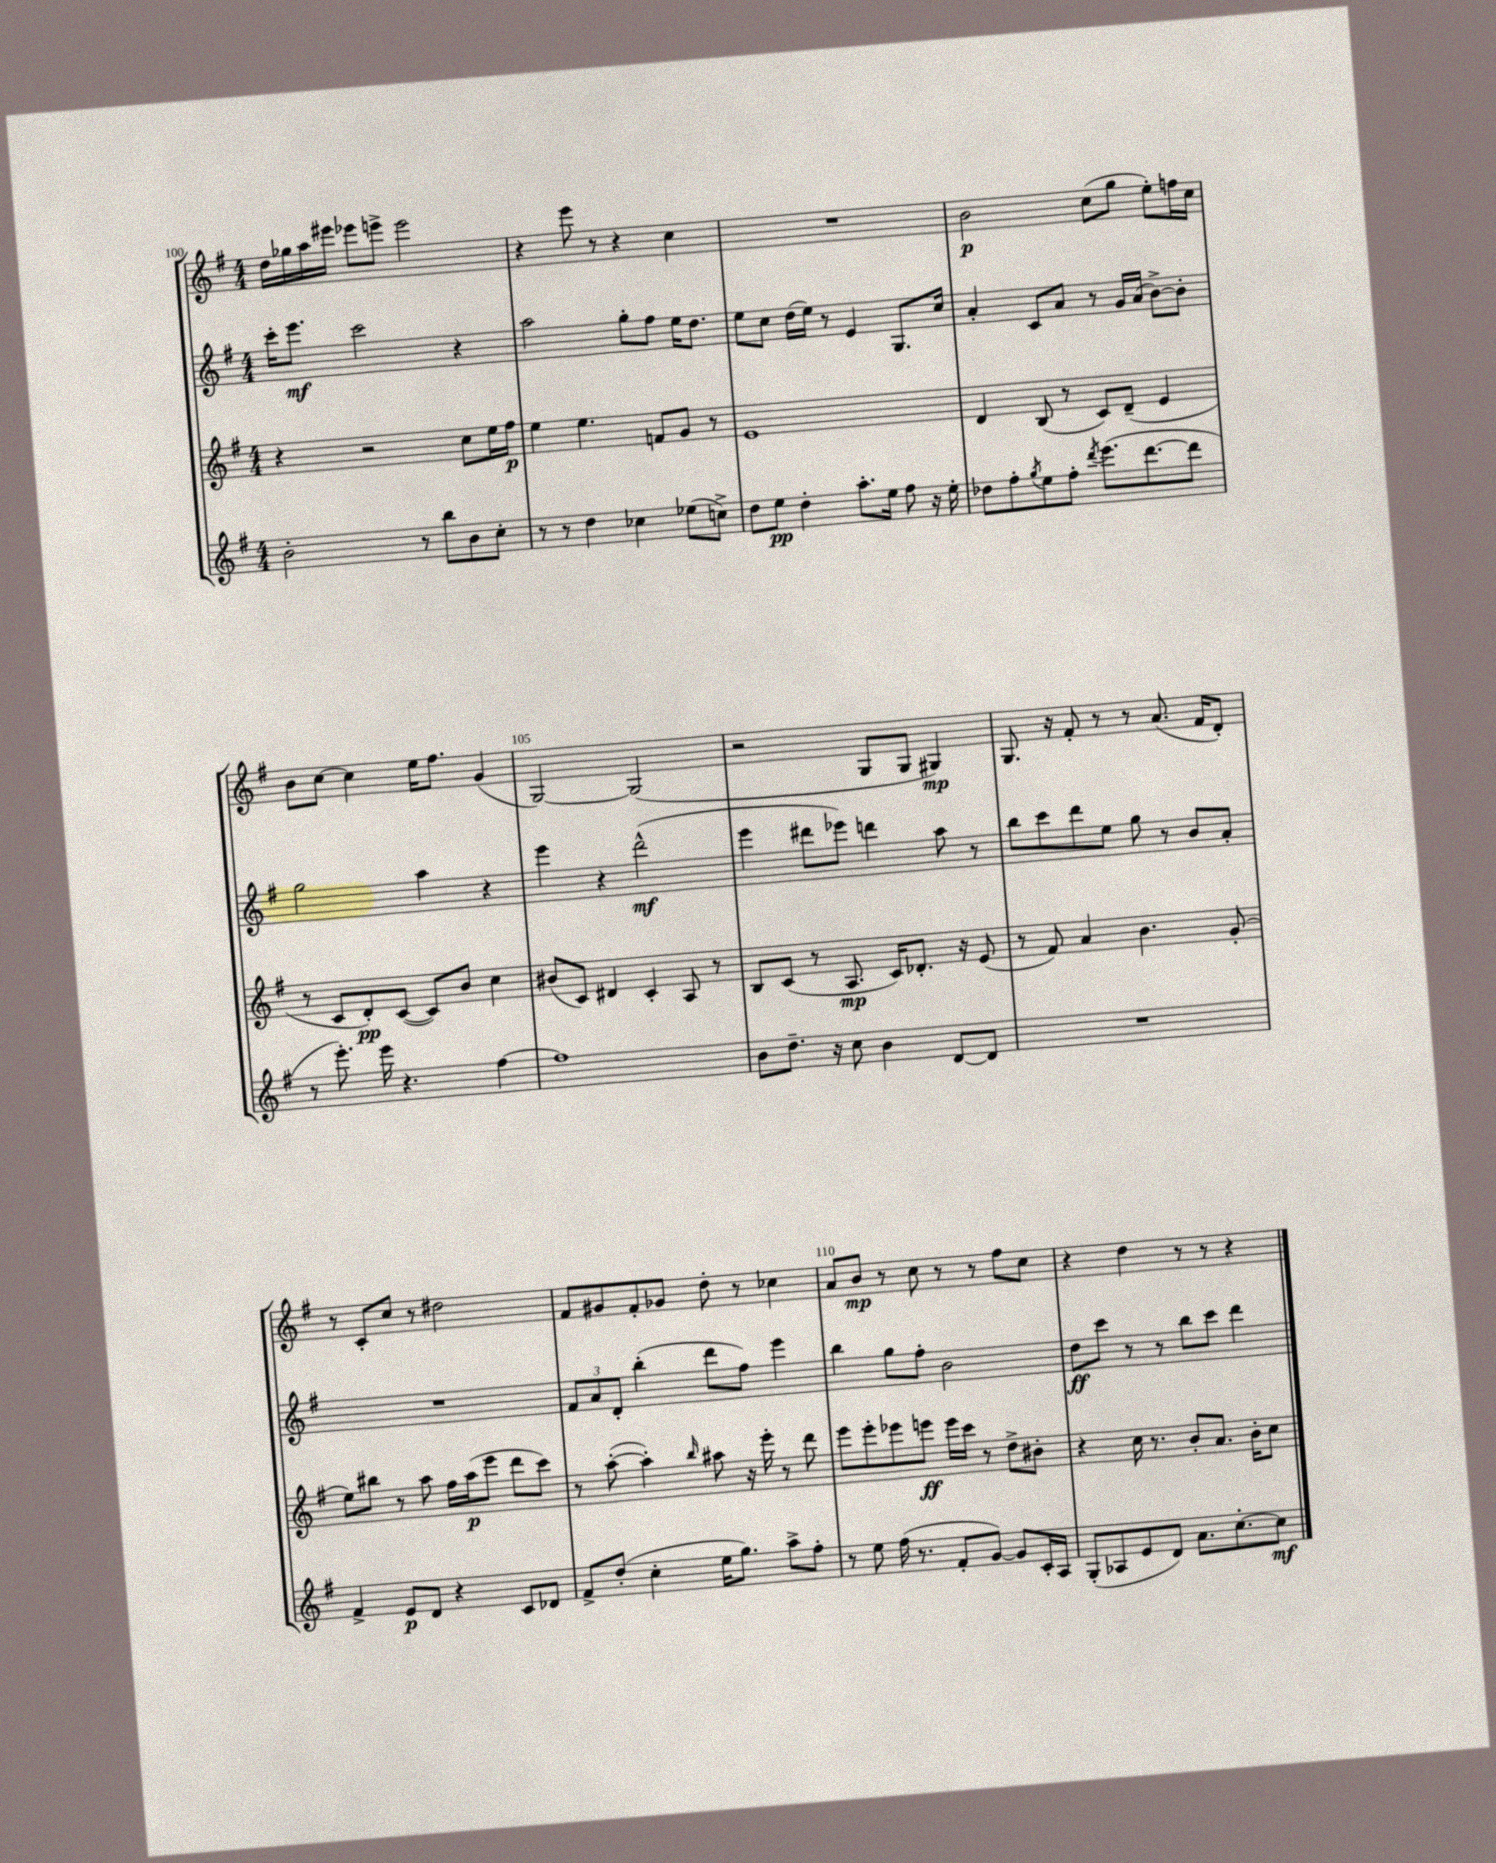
<<
\new StaffGroup <<
\new Staff = "s0" {
    \clef treble \key g \major \numericTimeSignature \time 4/4
    d''16 ges''16 a''16 eis'''16 ees'''8 e'''8-> e'''2 |
    r4 e'''8 r8 r4 c''4 |
    R1 |
    b'2\p c''8( g''8 e''8-.) f''16 c''16 |
    b'8 c''8~ c''4 e''16 fis''8. g'4( |
    g2~) g2( |
    r2 g8 g8 gis4\mp) |
    g8. r16 fis'8-. r8 r8 a'8.( fis'16 d'8-.) |
    r8 c'8-. c''8 r8 dis''2 |
    fis'8 gis'8 fis'8-. ges'8 d''8-. r8 ces''4 |
    a'8 b'8\mp r8 c''8 r8 r8 fis''8 c''8 |
    r4 d''4 r8 r8 r4 \bar "|." |
}
\new Staff = "s1" {
    \clef treble \key g \major \numericTimeSignature \time 4/4
    c'''16-. e'''8.\mf c'''2 r4 |
    a''2 g''8-. fis''8 e''16 d''8. |
    e''8 c''8 d''16( e''16) r8 e'4 g8. c''16 |
    a'4-. c'8 a'8 r8 g'16 a'16( b'8~->) b'8-. |
    g''2 a''4 r4 |
    e'''4 r4 d'''2-^\mf( |
    e'''4 dis'''8 ees'''8) d'''4 a''8 r8 |
    b''8 c'''8 d'''8 e''8 g''8 r8 b'8 a'8-. |
    R1 |
    \tuplet 3/2 { fis'8 a'8 d'8-. } b''4-.( d'''8 fis''8) e'''4 |
    b''4 g''8 fis''8-. b'2 |
    d''8\ff c'''8 r8 r8 b''8 c'''8 d'''4 \bar "|." |
}
\new Staff = "s2" {
    \clef treble \key g \major \numericTimeSignature \time 4/4
    r4 r2 c''8 e''16 fis''16\p |
    e''4 e''4. f'8 g'8 r8 |
    e'1 |
    d'4 b8( r8 c'8) d'8--( e'4 |
    r8 c'8 d'8-.\pp) c'8~( c'8) b'8 c''4 |
    bis'8( c'8) dis'4 c'4-. a8 r8 |
    b8 c'8( r8 a8.\mp c'16) des'8.-. r16 e'8( |
    r8 fis'8) a'4 b'4. g'8-.( |
    e''8) bis''8 r8 a''8 fis''16 a''16\p( e'''8 d'''8 c'''8) |
    r8 a''8~-.( a''4-.) \grace { b''16 } ais''8 r16 e'''16-. r8 d'''8 |
    e'''8 e'''8-. ees'''8 e'''8\ff e'''16 c'''16 r8 d''8-> bis'8-. |
    r4 c''16 r8. b'8-. a'8. b'16-. c''8 \bar "|." |
}
\new Staff = "s3" {
    \clef treble \key g \major \numericTimeSignature \time 4/4
    b'2-. r8 b''8 b'8 c''8-. |
    r8 r8 d''4 ces''4 ees''8( c''8->) |
    d''8 e''8\pp d''4-. a''8.-. e''16 fis''8 r16 e''16-. |
    des''8 fis''8-. \acciaccatura { g''8 } e''8 fis''8-. \acciaccatura { d'''8 } e'''8.( d'''8.~ d'''8 |
    r8 e'''8.-.) e'''16 r4. fis''4~ |
    fis''1 |
    b'8 d''8.-- r16 c''8 b'4 d'8~ d'8 |
    R1 |
    fis'4-> e'8\p d'8 r4 c'8 des'8 |
    fis'8-> d''8-.( c''4-. e''16 g''8.) a''8-> fis''8-. |
    r8 e''8 fis''16( r8. fis'8-. g'8~) g'8 c'16-. a16 |
    g8-.( aes8 e'8 d'8) a'8. c''8.~-. c''8\mf \bar "|." |
}
>>
>>
\layout { \context { \Score currentBarNumber = #100 \override BarNumber.break-visibility = ##(#f #t #t) barNumberVisibility = #(every-nth-bar-number-visible 5) } }
